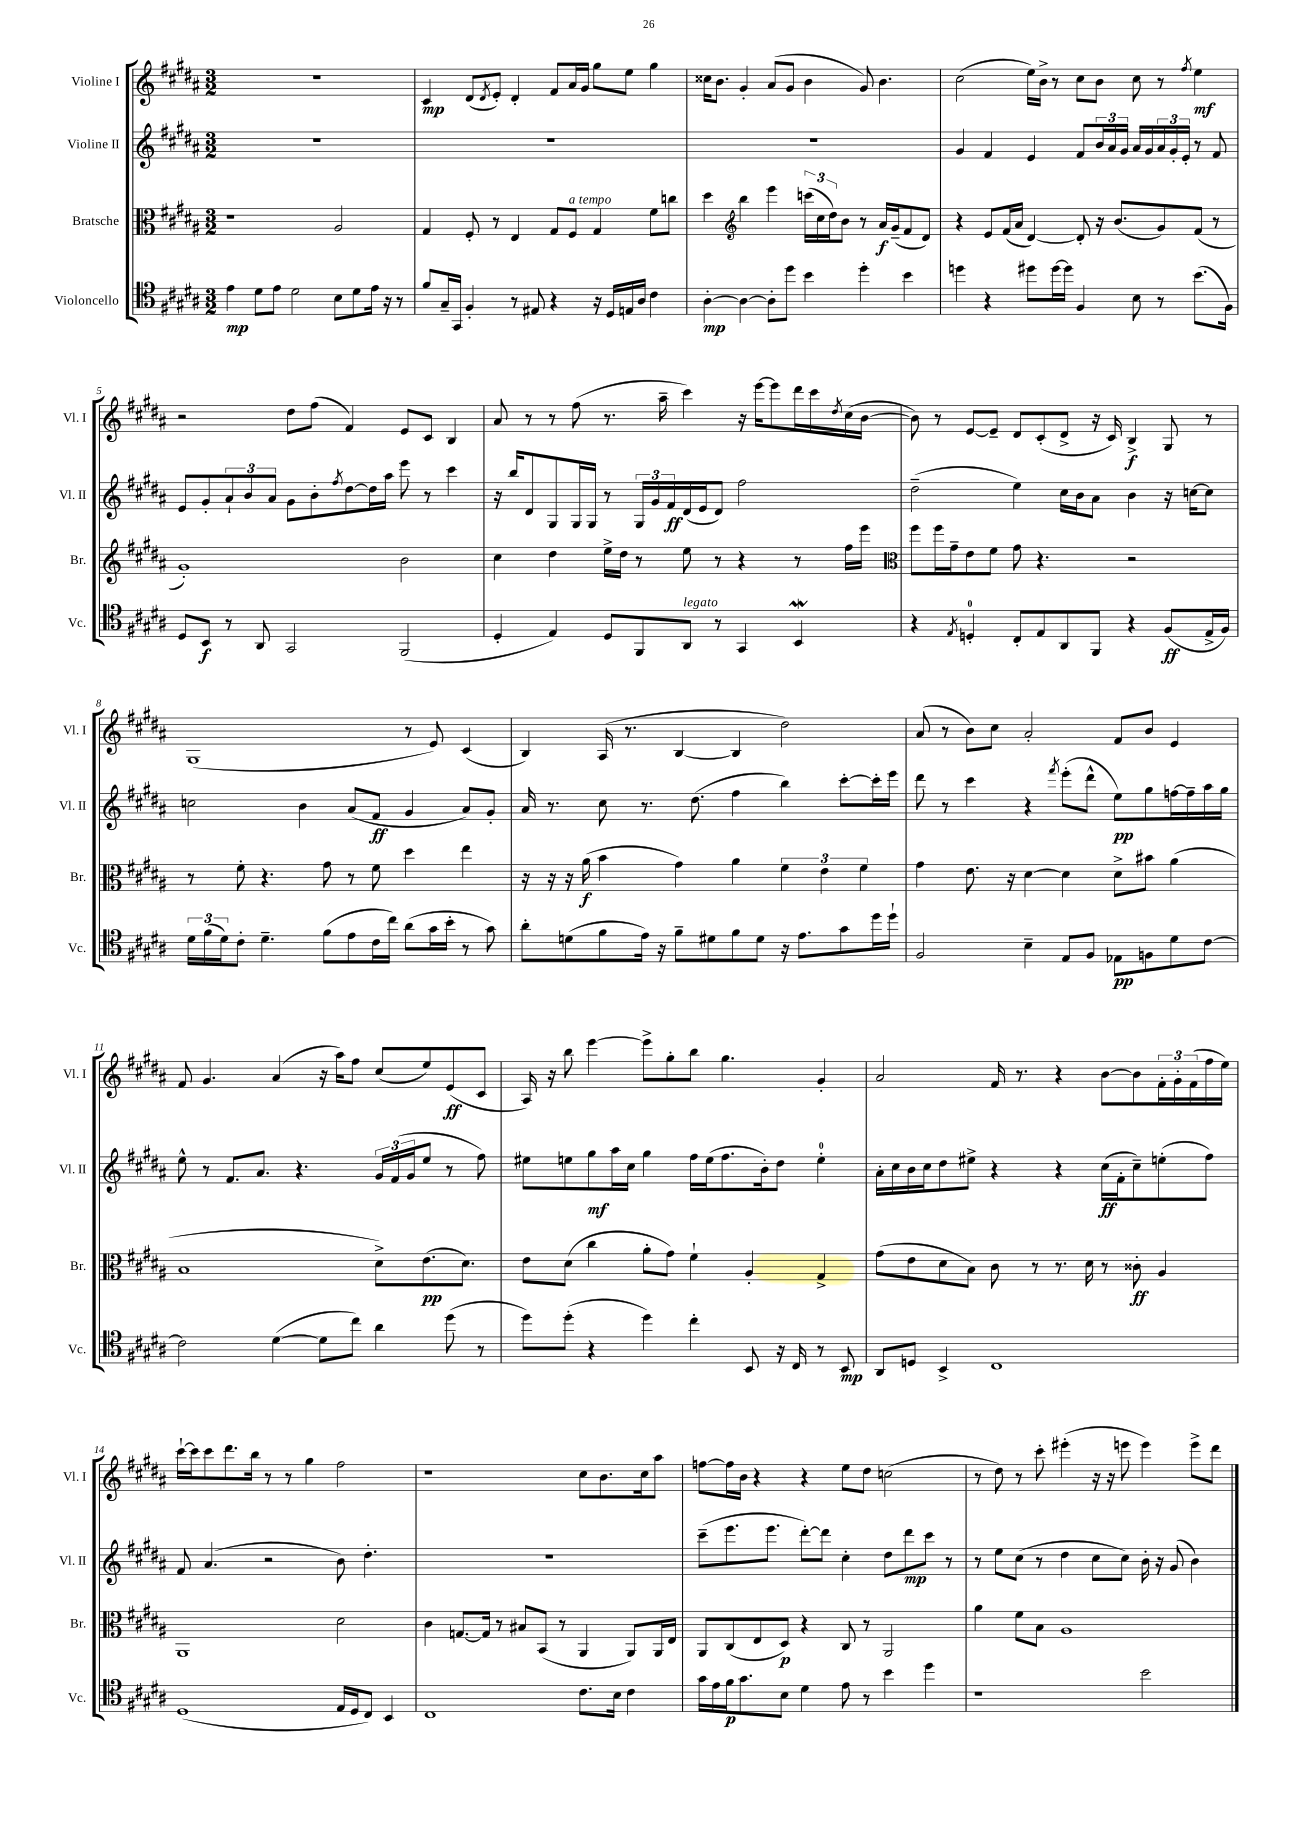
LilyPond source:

<<
\new StaffGroup <<
\new Staff = "s0" \with { instrumentName = "Violine I" shortInstrumentName = "Vl. I" } {
    \clef treble \key b \major \numericTimeSignature \time 3/2
    R1. |
    cis'4\mp dis'8( \acciaccatura { dis'8 } e'8-.) dis'4-. fis'8 ais'16 gis'16 gis''8 e''8 gis''4 |
    cisis''16 b'8. gis'4-. ais'8( gis'8 b'4 gis'8) b'4. |
    cis''2( e''16) b'16-> r8 cis''8 b'8 cis''8 r8 \acciaccatura { fis''8 } e''4\mf |
    r2 dis''8 fis''8( fis'4) e'8 cis'8 b4 |
    ais'8 r8 r8 fis''8( r8. ais''16-- cis'''4) r16 e'''16~ e'''8 dis'''16 cis'''16 \acciaccatura { dis''8 } cis''16( b'16~ |
    b'8) r8 e'8~ e'8-- dis'8 cis'8-.( dis'8-> r16 cis'16) b4->\f gis8 r8 |
    gis1( r8 e'8) cis'4( |
    b4) ais16( r8. b4~ b4 dis''2) |
    ais'8( r8 b'8) cis''8 ais'2-. fis'8 b'8 e'4 |
    fis'8 gis'4. ais'4( r16 ais''16) fis''8 cis''8( e''8) e'8\ff( cis'8 |
    ais16) r16 b''8 e'''4~ e'''8-> gis''8-. b''8 gis''4. gis'4-. |
    ais'2 fis'16 r8. r4 b'8~ b'8 \tuplet 3/2 { fis'16-. gis'16-. fis'16( } fis''16 e''16) |
    cis'''16~-! cis'''16 cis'''8 dis'''8. b''16 r8 r8 gis''4 fis''2 |
    r1 cis''8 b'8. cis''16 ais''8 |
    f''8~ f''16 b'16 r4 r4 e''8 dis''8 c''2( |
    r8 dis''8) r8 cis'''8-. eis'''4-.( r16 r16 e'''8 e'''4) e'''8-> dis'''8 \bar "|." |
}
\new Staff = "s1" \with { instrumentName = "Violine II" shortInstrumentName = "Vl. II" } {
    \clef treble \key b \major \numericTimeSignature \time 3/2
    R1. |
    R1. |
    R1. |
    gis'4 fis'4 e'4 fis'8 \tuplet 3/2 { b'16 ais'16 gis'16 } ais'16 gis'16 \tuplet 3/2 { ais'16 gis'16-. e'16-. } r8 fis'8 |
    e'8 gis'8-. \tuplet 3/2 { ais'8-! b'8 ais'8 } gis'8 b'8-. \acciaccatura { fis''8 } dis''8~ dis''16 ais''16 e'''8 r8 cis'''4 |
    r16 b''16 dis'8 gis8 gis16 gis16 r8 \tuplet 3/2 { gis16 gis'16 fis'16\ff } dis'16( e'16 dis'8) fis''2 |
    dis''2--( e''4) cis''16 b'16 ais'8 b'4 r16 c''16~ c''8 |
    c''2 b'4 ais'8( fis'8\ff gis'4 ais'8) gis'8-. |
    ais'16 r8. cis''8 r8. dis''8.( fis''4 b''4) cis'''8~-. cis'''16-. e'''16 |
    dis'''8 r8 cis'''4 r4 \acciaccatura { fis'''8 } e'''8-.( dis'''8-^ e''8\pp) gis''8 f''16~ f''16-- ais''16 gis''16 |
    e''8-^ r8 fis'8. ais'8. r4. \tuplet 3/2 { gis'16 fis'16( gis'16 } e''8 r8 fis''8) |
    eis''8 e''8 gis''8\mf ais''16 cis''16 gis''4 fis''16 e''16( fis''8. b'16-.) dis''8 e''4-0-. |
    ais'16-. cis''16 b'16 cis''16 dis''8 eis''8-> r4 r4 cis''16\ff( fis'16-. cis''8--) e''8-.( fis''8) |
    fis'8 ais'4.( r2 b'8) dis''4.-. |
    R1. |
    cis'''8--( e'''8. e'''8. dis'''8~-.) dis'''8 cis''4-. dis''8 dis'''8\mp cis'''8 r8 |
    r8 e''8 cis''8( r8 dis''4 cis''8 cis''8) b'16-. r16 gis'8( b'4) \bar "|." |
}
\new Staff = "s2" \with { instrumentName = "Bratsche" shortInstrumentName = "Br." } {
    \clef alto \key b \major \numericTimeSignature \time 3/2
    r1 ais2 |
    gis4 fis8-. r8 e4 gis8 fis8^\markup { \italic "a tempo" } gis4 fis'8 c''8 |
    dis''4 \clef treble b''4 e'''4 \tuplet 3/2 { c'''16( cis''16 dis''16) } b'8 r8 ais'16\f gis'16--( fis'8 dis'8) |
    r4 e'8 fis'16( ais'16 dis'4~) dis'8-. r16 b'8.( gis'8) fis'8( r8 |
    gis'1-.) b'2 |
    cis''4 dis''4 e''16-> dis''16 r8 e''8 r8 r4 r8 fis''16 e'''16 |
    \clef alto fis''8 fis''16 gis'16-- e'8 fis'8 gis'8 r4. r2 |
    r8 fis'8-. r4. gis'8 r8 fis'8 dis''4 e''4 |
    r16 r16 r16 ais'16\f( b'4 gis'4) ais'4 \tuplet 3/2 { fis'4 e'4 fis'4 } |
    gis'4 e'8. r16 dis'4~ dis'4 dis'8-> bis'8 ais'4( |
    b1 dis'8->) e'8.\pp( dis'8.) |
    e'8 dis'8( cis''4 ais'8-. gis'8) fis'4-! ais4-. gis4-> |
    gis'8( e'8 dis'8 b8) cis'8 r8 r8. dis'16 r8 cisis'8-.\ff ais4 |
    ais,1 dis'2 |
    cis'4 g8.~ g16 r8 bis8 b,8( r8 ais,4 ais,8) ais,16 e16 |
    ais,8 cis8( e8 dis8\p) r4 cis8 r8 ais,2 |
    ais'4 fis'8 b8 ais1 \bar "|." |
}
\new Staff = "s3" \with { instrumentName = "Violoncello" shortInstrumentName = "Vc." } {
    \clef tenor \key b \major \numericTimeSignature \time 3/2
    e'4\mp dis'8 e'8 dis'2 b8 dis'8 e'16 r16 r8 |
    fis'8 gis16-- gis,16 fis4-. r8 eis8 r4 r16 dis16 e16 ais16 cis'4 |
    ais4~-.\mp ais4~ ais8-. dis''8 b'4 dis''4-. b'4 |
    d''4 r4 dis''8 dis''16~ dis''16 fis4 b8 r8 b'8.( fis16) |
    dis8 b,8\f r8 ais,8 gis,2 fis,2( |
    dis4-. e4) dis8 fis,8 ais,8^\markup { \italic "legato" } r8 gis,4 b,4\mordent |
    r4 \acciaccatura { e8 } d4-0-. cis8-. e8 ais,8 fis,8 r4 fis8\ff( e16-> fis16) |
    \tuplet 3/2 { dis'16 fis'16( dis'16) } cis'8-. dis'4.-- fis'8( e'8 cis'16 cis''16) ais'8( gis'16 b'16-. r8 gis'8) |
    ais'8-. d'8( fis'8 e'16) r16 fis'8-- dis'8 fis'8 dis'8 r16 e'8. gis'8 dis''16 dis''16-! |
    fis2 b4-- e8 fis8 ees8\pp f8 dis'8 cis'8~ |
    cis'2 dis'4~( dis'8 cis''8) ais'4 dis''8( r8 |
    dis''8) dis''8-.( r4 dis''4) cis''4-. b,8 r16 cis16 r8 b,8\mp |
    ais,8 d8 b,4-> cis1 |
    dis1( e16 dis16 cis8) b,4 |
    cis1 cis'8. b16 cis'4 |
    gis'16 e'16 fis'16\p gis'8. b8 dis'4 e'8 r8 b'4 dis''4 |
    r1 b'2 \bar "|." |
}
>>
>>
